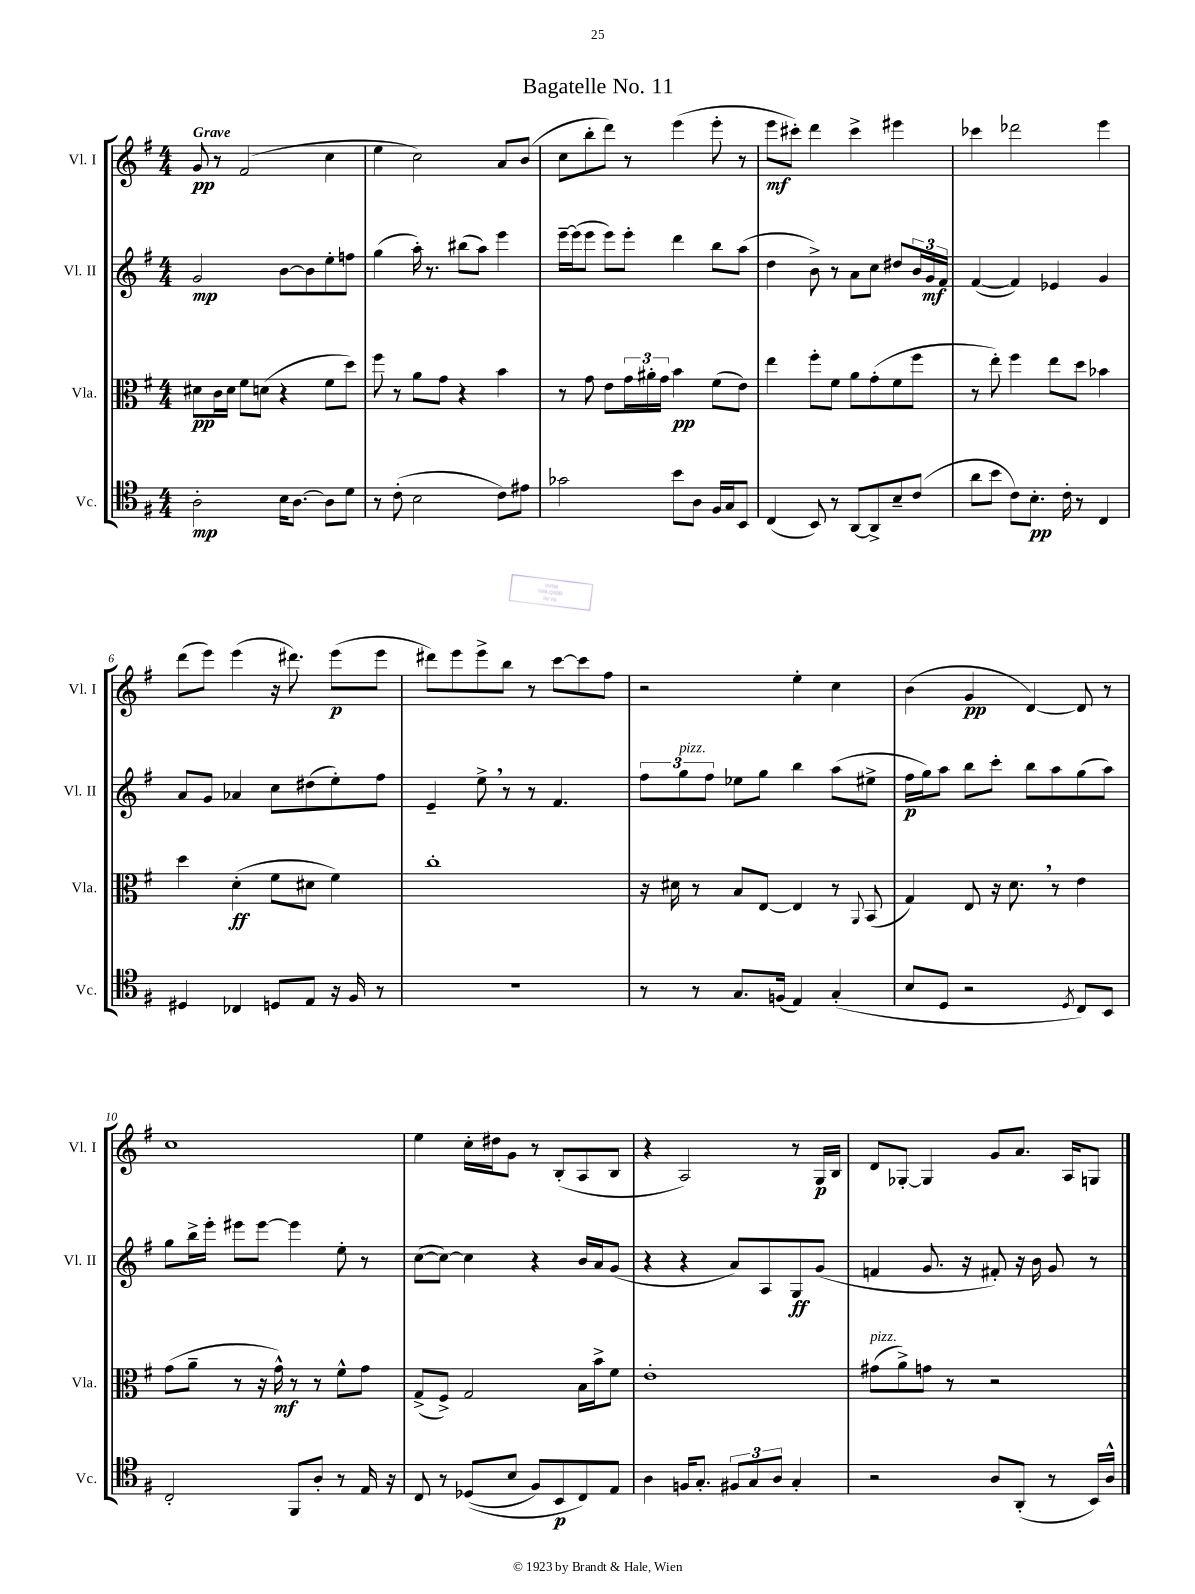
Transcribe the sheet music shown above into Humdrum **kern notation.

**kern	**dynam	**kern	**dynam	**kern	**dynam	**kern	**dynam
*part4	*part4	*part3	*part3	*part2	*part2	*part1	*part1
*staff4	*staff4	*staff3	*staff3	*staff2	*staff2	*staff1	*staff1
*I"Vc.	*	*I"Vla.	*	*I"Vl. II	*	*I"Vl. I	*
*I'Vc.	*	*I'Vla.	*	*I'Vl. II	*	*I'Vl. I	*
*clefC4	*	*clefC3	*	*clefG2	*	*clefG2	*
*k[f#]	*	*k[f#]	*	*k[f#]	*	*k[f#]	*
*M4/4	*	*M4/4	*	*M4/4	*	*M4/4	*
=1	=1	=1	=1	=1	=1	=1	=1
!	!	!	!	!	!	!LO:TX:a:B:t=Grave	!
2A'\	mp	8d#X\L	pp	2g/	mp	8g/	pp
.	.	16c\L	.	.	.	8r	.
.	.	16d#\JJ	.	.	.	.	.
.	.	8f#\L	.	.	.	(2f#/	.
.	.	(8dn\J	.	.	.	.	.
16B\KL	.	4r	.	[8b\L	.	.	.
[8.A\J	.	.	.	.	.	.	.
.	.	.	.	8b\]	.	.	.
8A\L]	.	8f#\L	.	8ee'\	.	4cc\	.
8d\J	.	8dd\J)	.	8ffn\J	.	.	.
=2	=2	=2	=2	=2	=2	=2	=2
8r	.	8ff#\	.	(4gg\	.	4ee\	.
(8c'\	.	8r	.	.	.	.	.
2B\	.	8a\L	.	16aa'\)	.	2cc\)	.
.	.	.	.	8.r	.	.	.
.	.	8g\J	.	.	.	.	.
.	.	4r	.	(8bb#X\L	.	.	.
.	.	.	.	8aa\J)	.	.	.
8c\L)	.	4b\	.	4eee\	.	8a/L	.
8e#X\J	.	.	.	.	.	(8b/J	.
=3	=3	=3	=3	=3	=3	=3	=3
2g-X\	.	8r	.	[16eee~\LL	.	8cc\L	.
.	.	.	.	(16eee\J]	.	.	.
.	.	8g\	.	8eee\J	.	8bb'\	.
.	.	8e\L	.	8eee\L)	.	8ddd\J)	.
.	.	24g\L	.	8eee'\J	.	8r	.
.	.	24a#X'\	.	.	.	.	.
.	.	24g\JJ	.	.	.	.	.
8b\L	.	4b\	pp	4ddd\	.	(4eee\	.
8A\J	.	.	.	.	.	.	.
16F#/LL	.	(8f#\L	.	8bb\L	.	8eee'\	.
16G/J	.	.	.	.	.	.	.
8BB/J	.	8e\J)	.	(8aa\J	.	8r	.
=4	=4	=4	=4	=4	=4	=4	=4
(4C/	.	4ee\	.	4dd\	.	8eee\L	mf
.	.	.	.	.	.	8ccc#X'\J)	.
8BB/)	.	8ff#'\L	.	8b^\)	.	4ddd\	.
8r	.	8f#\J	.	8r	.	.	.
[8AA/L	.	8a\L	.	8a\L	.	4ccc#^\	.
8AA^/]	.	(8g'\	.	8cc\J	.	.	.
8B~/	.	8f#\	.	8dd#X/L	.	4eee#X\	.
(8c/J	.	8ff#\J	.	24b/L	.	.	.
.	.	.	.	24g/	mf	.	.
.	.	.	.	24f#/JJ	.	.	.
=5	=5	=5	=5	=5	=5	=5	=5
8a\L	.	8r	.	([4f#/	.	4ccc-X\	.
8b\J	.	8ee'\)	.	.	.	.	.
8c\L)	.	4ff#\	.	4f#/])	.	2ddd-X\	.
8.B'\J	pp	.	.	.	.	.	.
.	.	8ee\L	.	4e-X/	.	.	.
16c'\	.	.	.	.	.	.	.
8r	.	8dd\J	.	.	.	.	.
4C/	.	4b-X\	.	4g/	.	4eee\	.
!!LO:LB:g=z
=6	=6	=6	=6	=6	=6	=6	=6
4D#X/	.	4dd\	.	8a/L	.	(8ddd\L	.
.	.	.	.	8g/J	.	8eee\J)	.
4C-X/	.	(4d'\	ff	4a-X/	.	(4eee\	.
8Dn/L	.	8f#\L	.	8cc\L	.	16r	.
.	.	.	.	.	.	8.ddd#X\)	.
8E/J	.	8d#X\J	.	(8dd#X\	.	.	.
16r	.	4f#\)	.	8ee'\)	.	(8eee\L	p
16F#/	.	.	.	.	.	.	.
8r	.	.	.	8ff#\J	.	8eee\J	.
=7	=7	=7	=7	=7	=7	=7	=7
1r	.	1cc'	.	4e~/	.	8ddd#X\L)	.
.	.	.	.	.	.	8eee\	.
.	.	.	.	8ee^,\	.	8eee^\	.
.	.	.	.	8r	.	8bb\J	.
.	.	.	.	8r	.	8r	.
.	.	.	.	4.f#/	.	[8ccc\L	.
.	.	.	.	.	.	8ccc\]	.
.	.	.	.	.	.	8ff#\J	.
=8	=8	=8	=8	=8	=8	=8	=8
8r	.	16r	.	12ff#\L	.	2r	.
.	.	16d#X\	.	.	.	.	.
!	!	!	!	!LO:TX:a:i:t=pizz.	!	!	!
.	.	.	.	12gg\	.	.	.
8r	.	8r	.	.	.	.	.
.	.	.	.	12ff#\J	.	.	.
8.G/L	.	8B/L	.	8ee-X\L	.	.	.
.	.	[8E/J	.	8gg\J	.	.	.
(16Fn/Jk	.	.	.	.	.	.	.
4E/)	.	4E/]	.	4bb\	.	4ee'\	.
(4G'/	.	8r	.	(8aa\L	.	4cc\	.
.	.	8qqAA/	.	.	.	.	.
.	.	(8BB/	.	8ee#X^\J	.	.	.
=9	=9	=9	=9	=9	=9	=9	=9
8B/L	.	4G/)	.	16ff#\LL	p	(4b\	.
.	.	.	.	16gg\J)	.	.	.
8D/J	.	.	.	8aa\J	.	.	.
2r	.	8E/	.	8bb\L	.	4g/	pp
.	.	16r	.	8ccc'\J	.	.	.
.	.	8.d,\	.	.	.	.	.
.	.	.	.	8bb\L	.	[4d/)	.
.	.	8r	.	8aa\	.	.	.
8qD/	.	.	.	.	.	.	.
8C/L)	.	4e\	.	(8gg\	.	8d/]	.
8BB/J	.	.	.	8aa\J)	.	8r	.
!!LO:LB:g=z
=10	=10	=10	=10	=10	=10	=10	=10
2C'/	.	(8g\L	.	8gg\L	.	1cc	.
.	.	8a~\J	.	16bb^\L	.	.	.
.	.	.	.	16eee'\JJ	.	.	.
.	.	8r	.	8eee#X\L	.	.	.
.	.	16r	.	[8eee#\J	.	.	.
.	.	16g^^\)	mf	.	.	.	.
8FF#/L	.	8r	.	4eee#\]	.	.	.
8A'/J	.	8r	.	.	.	.	.
8r	.	8f#^^\L	.	8ee'\	.	.	.
16E/	.	8g\J	.	8r	.	.	.
16r	.	.	.	.	.	.	.
=11	=11	=11	=11	=11	=11	=11	=11
8C/	.	(8G^/L	.	([8cc\L	.	4ee\	.
8r	.	8F#^/J)	.	8cc\J_)	.	.	.
((8D-X/L	.	2G/	.	4cc\]	.	16cc'\LL	.
.	.	.	.	.	.	16dd#X\J	.
8B/J	.	.	.	.	.	8g\J	.
8F#/L)	.	.	.	4r	.	8r	.
8BB/	p	.	.	.	.	(8B'/L	.
8C/)	.	16B\LL	.	16b/LL	.	8A/	.
.	.	16b^\J	.	16a/J	.	.	.
8E/J	.	8f#\J	.	(8g/J	.	8B/J	.
=12	=12	=12	=12	=12	=12	=12	=12
4A\	.	1e'	.	4r	.	4r	.
16Fn/KL	.	.	.	4r	.	2A/)	.
8.G'/J	.	.	.	.	.	.	.
12F#X/L	.	.	.	8a/L)	.	.	.
12G/	.	.	.	.	.	.	.
.	.	.	.	8A/	.	.	.
12A/J	.	.	.	.	.	.	.
4G'/	.	.	.	8G/	ff	8r	.
.	.	.	.	(8g/J	.	16G/LL	p
.	.	.	.	.	.	16B/JJ	.
=13	=13	=13	=13	=13	=13	=13	=13
!	!	!LO:TX:a:i:t=pizz.	!	!	!	!	!
2r	.	(8g#X\L	.	4fn/	.	8d/L	.
.	.	8a^\)	.	.	.	[8G-X'/J	.
.	.	8gn\J	.	8.g/	.	4G-/]	.
.	.	8r	.	.	.	.	.
.	.	.	.	16r	.	.	.
8A/L	.	2r	.	8f#X'/)	.	8g/L	.
(8AA'/J	.	.	.	16r	.	8.a/J	.
.	.	.	.	16b\	.	.	.
8r	.	.	.	8g/	.	.	.
.	.	.	.	.	.	16A/KL	.
16BB/LL)	.	.	.	8r	.	8Gn/J	.
16A^^/JJ	.	.	.	.	.	.	.
==	==	==	==	==	==	==	==
*-	*-	*-	*-	*-	*-	*-	*-
